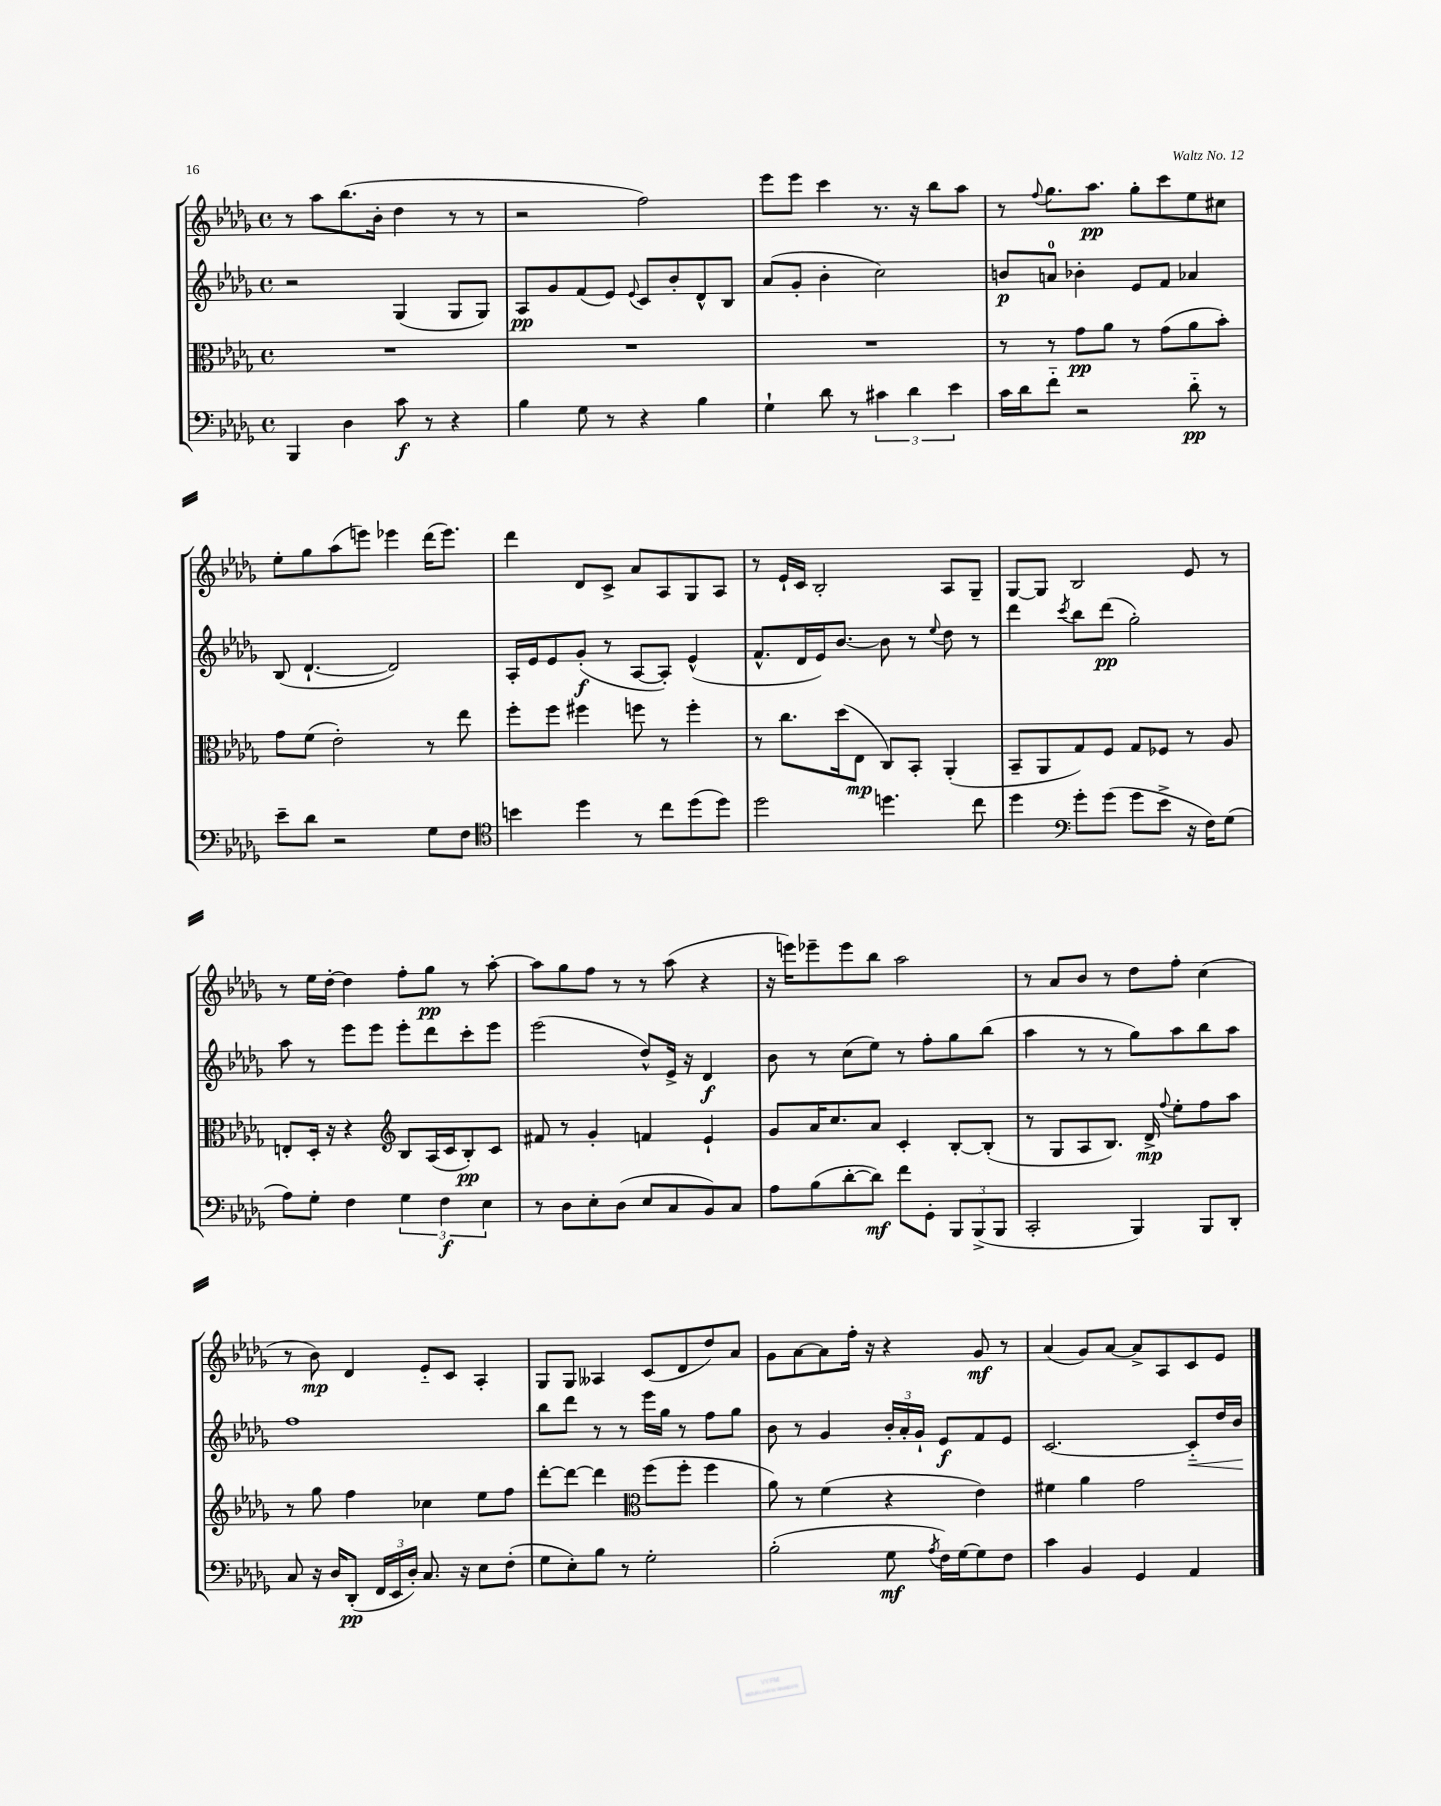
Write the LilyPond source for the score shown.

<<
\new StaffGroup <<
\new Staff = "s0" {
    \clef treble \key des \major \defaultTimeSignature \time 4/4
    \autoBeamOff r8 aes''8[ bes''8.( bes'16]-. des''4 r8 r8 |
    r2 f''2) |
    ees'''8[ ees'''8] c'''4 r8. r16 bes''8[ aes''8] |
    r8 \appoggiatura { f''8 } ges''8.[ aes''8.]\pp ges''8[-. c'''8 ees''8 cis''8] |
    ees''8[-. ges''8 aes''8( e'''8]) ees'''4 des'''16[( ees'''8.]) |
    des'''4 des'8[ c'8]-> aes'8[ aes8 ges8 aes8] |
    r8 ees'16[-! c'16] bes2-. aes8[ ges8]-- |
    ges8[~ ges8] bes2 ees'8 r8 |
    r8 ees''16[ des''16]~-. des''4 f''8[-. ges''8]\pp r8 aes''8~-. |
    aes''8[ ges''8 f''8] r8 r8 aes''8( r4 |
    r16 e'''16[) ees'''8-- ees'''8 bes''8] aes''2 |
    r8 aes'8[ bes'8] r8 des''8[ f''8]-. c''4( |
    r8 bes'8\mp) des'4 ees'8[-_ c'8] aes4-. |
    ges8[ ges8] aeses4 c'8[( des'8 des''8) aes'8] |
    ges'8[ aes'8~ aes'8 f''16]-. r16 r4 ges'8\mf r8 |
    aes'4( ges'8[) aes'8]~ aes'8[-> aes8 c'8 ees'8] \bar "|." |
}
\new Staff = "s1" {
    \clef treble \key des \major \defaultTimeSignature \time 4/4
    \autoBeamOff r2 ges4( ges8[ ges8]) |
    aes8[\pp ges'8 f'8( ees'8]) \appoggiatura { ees'8 } c'8[ bes'8-. des'8-^ bes8] |
    aes'8[( ges'8]-. bes'4-. c''2) |
    b'8[\p a'8]-0 bes'4-. ees'8[ f'8] aes'4 |
    bes8( des'4.~-! des'2) |
    aes16[-. ees'16 ees'8 ges'8]-.\f( r8 aes8[~ aes8]-.) ees'4-^( |
    f'8.[-^ des'16 ees'16) bes'8.]~ bes'8 r8 \appoggiatura { ees''8 } des''8 r8 |
    des'''4 \acciaccatura { c'''8 } bes''8[ des'''8]\pp( ges''2-.) |
    aes''8 r8 ees'''8[ ees'''8] ees'''8[-. des'''8 c'''8-. ees'''8] |
    ees'''2( des''8[-^) ees'16]-> r16 des'4\f |
    bes'8 r8 c''8[( ees''8]) r8 f''8[-. ges''8 bes''8]( |
    aes''4 r8 r8 ges''8[) aes''8 bes''8 aes''8] |
    f''1 |
    bes''8[ des'''8] r8 r8 ees'''16[ ges''16] r8 f''8[ ges''8] |
    bes'8 r8 ges'4 \tuplet 3/2 { bes'16[-. aes'16-. ges'16]-! } ees'8[\f f'8 ees'8] |
    c'2.~ c'8[-_\< des''16 bes'16]\! \bar "|." |
}
\new Staff = "s2" {
    \clef alto \key des \major \defaultTimeSignature \time 4/4
    \autoBeamOff R1 |
    R1 |
    R1 |
    r8 r8 ges'8[\pp aes'8] r8 ges'8[( aes'8 bes'8]-.) |
    ges'8[ f'8]( ees'2-.) r8 ees''8 |
    f''8[-. f''8] fis''4 f''8 r8 f''4-. |
    r8 c''8.[ des''16( ees8]\mp c8[) bes,8]-. aes,4-.( |
    bes,8[-- aes,8 ges8) f8] ges8[ fes8] r8 aes8 |
    e8[-. des16]-. r16 r4 \clef treble bes8[ aes16( c'16 bes8-.\pp) c'8] |
    fis'8 r8 ges'4-. f'4 ees'4-! |
    ges'8[ aes'16 c''8. aes'8] c'4-. bes8[~-. bes8]-.( |
    r8 ges8[ aes8 bes8.]) des'16->\mp \appoggiatura { f''8 } ees''8[-. f''8 aes''8] |
    r8 ges''8 f''4 ces''4 ees''8[ f''8] |
    des'''8[~-. des'''8]~ des'''4 \clef alto f''8[( f''8]-. f''4 |
    aes'8) r8 f'4( r4 ees'4) |
    fis'4 aes'4 ges'2 \bar "|." |
}
\new Staff = "s3" {
    \clef bass \key des \major \defaultTimeSignature \time 4/4
    \autoBeamOff bes,,4 des4 c'8\f r8 r4 |
    bes4 ges8 r8 r4 bes4 |
    ges4-! des'8 r8 \tuplet 3/2 { cis'4 des'4 ees'4 } |
    c'16[ des'16 f'8]-_ r2 des'8-_\pp r8 |
    ees'8[-- des'8] r2 ges8[ f8] |
    \clef tenor b'4 des''4 r8 c''8[ des''8( des''8]) |
    des''2 d''4. c''8 |
    des''4 \clef bass ges'8[-. ges'8]( ges'8[ ees'8]-> r16 f16[) ges8]( |
    aes8[) ges8]-. f4 \tuplet 3/2 { ges4 f4\f ees4 } |
    r8 des8[ ees8-. des8]( ees8[ c8 bes,8) c8] |
    aes8[ bes8( des'8~-. des'8]\mf) f'8[ ges,8]-. \tuplet 3/2 { bes,,8[ bes,,8->( bes,,8] } |
    c,2-. bes,,4) bes,,8[ des,8]-. |
    c8 r16 des16[ des,8]-.\pp( \tuplet 3/2 { f,16[ ees,16 des16]-.) } c8. r16 ees8[ f8]-.( |
    ges8[ ees8-.) bes8] r8 ges2-. |
    bes2-.( ges8\mf \acciaccatura { aes8 } f16[) ges16~ ges8 f8] |
    c'4 bes,4 ges,4 aes,4 \bar "|." |
}
>>
>>
\layout { \context { \Score \remove "Bar_number_engraver" } }
